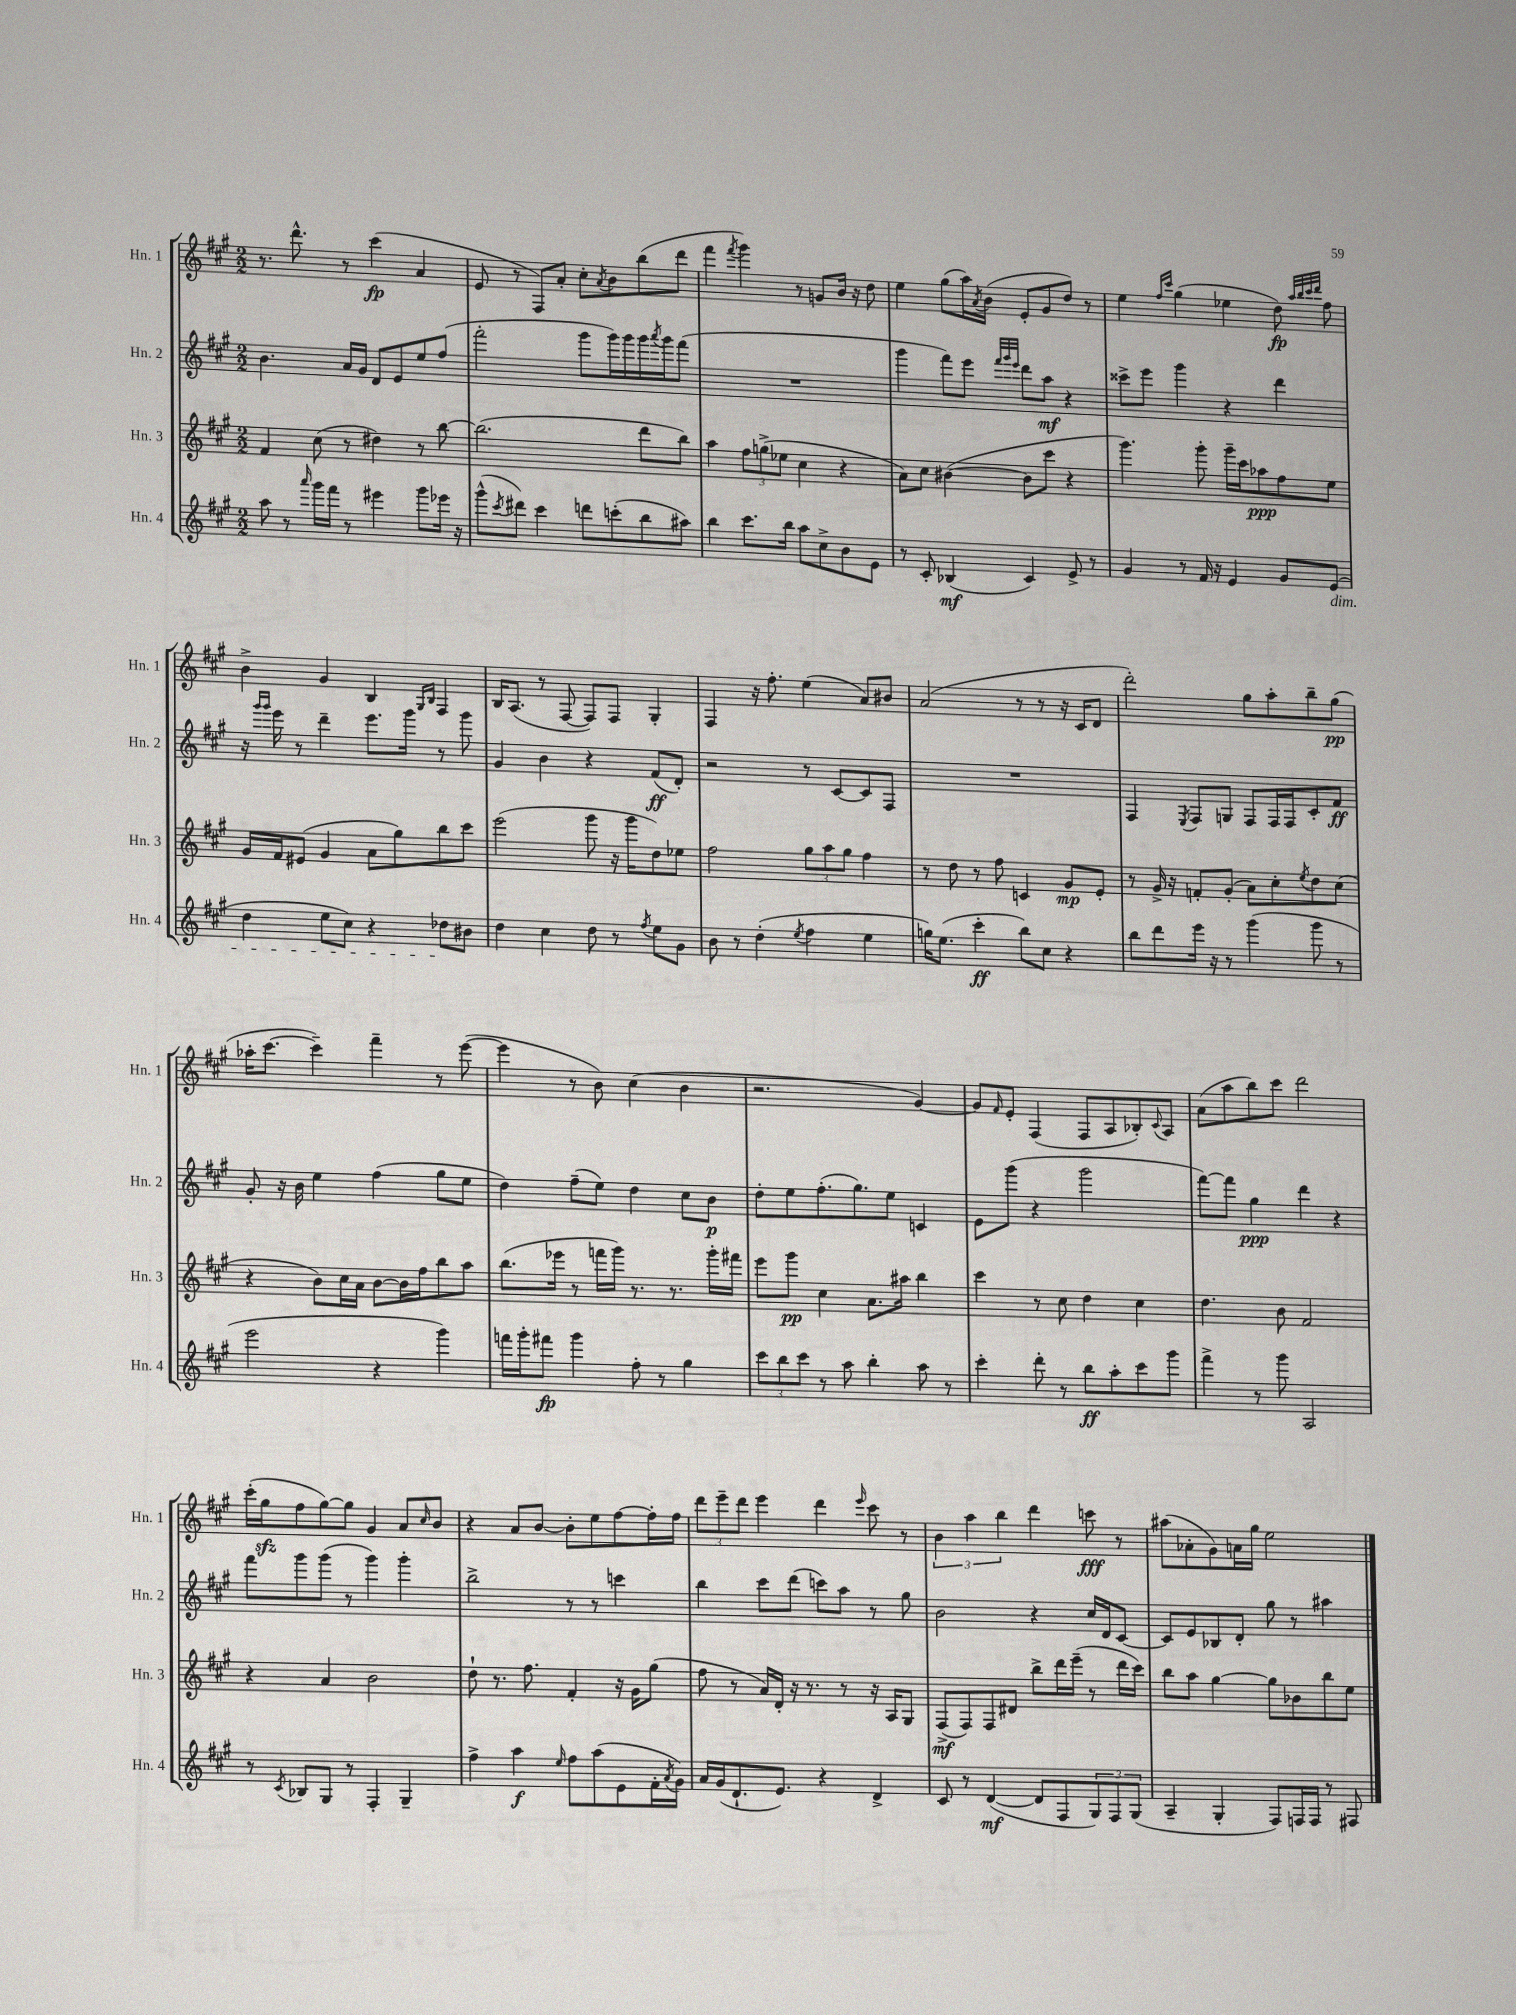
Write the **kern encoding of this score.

**kern	**dynam	**kern	**dynam	**kern	**dynam	**kern	**dynam
*part4	*part4	*part3	*part3	*part2	*part2	*part1	*part1
*staff4	*staff4	*staff3	*staff3	*staff2	*staff2	*staff1	*staff1
*I"Hn. 4	*	*I"Hn. 3	*	*I"Hn. 2	*	*I"Hn. 1	*
*I'Hn. 4	*	*I'Hn. 3	*	*I'Hn. 2	*	*I'Hn. 1	*
*clefG2	*	*clefG2	*	*clefG2	*	*clefG2	*
*k[f#c#g#]	*	*k[f#c#g#]	*	*k[f#c#g#]	*	*k[f#c#g#]	*
*M2/2	*	*M2/2	*	*M2/2	*	*M2/2	*
=125	=125	=125	=125	=125	=125	=125	=125
8aa\	.	4f#/	.	4.b\	.	8.r	.
8r	.	.	.	.	.	.	.
.	.	.	.	.	.	8.ddd^^\	.
16qqaaa/	.	.	.	.	.	.	.
16ggg#\LL	.	(8cc#\	.	.	.	.	.
16fff#\JJ	.	.	.	.	.	.	.
8r	.	8r	.	16a/LL	.	8r	.
.	.	.	.	16g#/JJ	.	.	.
4eee#X\	.	4dd#X\)	.	8d/L	.	(4ccc#\	fp
.	.	.	.	8e/	.	.	.
8ggg#\L	.	8r	.	8ee/	.	4a/	.
16eee-X\Jk	.	[8bb\	.	(8ff#/J	.	.	.
16r	.	.	.	.	.	.	.
=126	=126	=126	=126	=126	=126	=126	=126
(8ggg#^^\L	.	(2.bb\]	.	2fff#'\	.	8e/	.
8qccc#/	.	.	.	.	.	.	.
8ddd#X\J)	.	.	.	.	.	8r	.
4ccc#\	.	.	.	.	.	8F#/L)	.
.	.	.	.	.	.	8a'/J	.
8dddn\L	.	.	.	8ggg#\L	.	8cc#'\L	.
.	.	.	.	.	.	8qa/	.
(8cccn'\	.	.	.	16ggg#\L)	.	8b\	.
.	.	.	.	16ggg#\	.	.	.
8bb\	.	8ddd\L	.	16ggg#\	.	(8bb\	.
.	.	.	.	8qaaa/	.	.	.
.	.	.	.	16ggg#\J	.	.	.
8aa#X\J)	.	8bb\J)	.	(8fff#\J	.	8ddd\J	.
=127	=127	=127	=127	=127	=127	=127	=127
4bb\	.	4aa\	.	1r	.	4fff#\	.
.	.	.	.	.	.	8qfff#/	.
8.ccc#\L	.	12ff#\L	.	.	.	4ggg#\)	.
.	.	(12ggn^\	.	.	.	.	.
.	.	12ee-X\J	.	.	.	.	.
16bb\Jk	.	.	.	.	.	.	.
8aa\L	.	4cc#\	.	.	.	8r	.
8cc#^\	.	.	.	.	.	8gn/L	.
8b\	.	4r	.	.	.	16b/Jk	.
.	.	.	.	.	.	16r	.
8e\J	.	.	.	.	.	8dd\	.
=128	=128	=128	=128	=128	=128	=128	=128
8r	.	8a\L)	.	4ggg#\	.	4ee\	.
8c#'/	.	8cc#\J	.	.	.	.	.
(4B-X/	mf	([4b#X\	.	8fff#\L)	.	(8gg#\L	.
.	.	.	.	8eee\J	.	16aa\L)	.
.	.	.	.	.	.	8qa/	.
.	.	.	.	.	.	(16b\JJ	.
.	.	.	.	32qqfff#/LLL	.	.	.
.	.	.	.	32qqggg#/	.	.	.
.	.	.	.	32qqeee/JJJ	.	.	.
4c#/)	.	8b#\L]	.	8ddd\L	.	8e'/L	.
.	.	8ccc#\J	.	8aa\J	mf	8g#/	.
8e^/	.	4r	.	4r	.	8dd/J)	.
8r	.	.	.	.	.	8r	.
=129	=129	=129	=129	=129	=129	=129	=129
4g#/	.	4.ggg#\)	.	8ccc##X^\L	.	4ee\	.
.	.	.	.	8eee\J	.	.	.
.	.	.	.	.	.	16qqff#/LL	.
.	.	.	.	.	.	16qqccc#/JJ	.
8r	.	.	.	4ggg#\	.	(4gg#\	.
16f#/	.	8ggg#'\	.	.	.	.	.
16r	.	.	.	.	.	.	.
4e/	.	16ggg#~\LL	.	4r	.	4ee-X\	.
.	.	16ccc#\J	.	.	.	.	.
.	.	8aa-X\	ppp	.	.	.	.
8g#/L	.	8ff#\	.	4ddd\	.	8dd\)	fp
.	.	.	.	.	.	32qqaa/LLL	.
.	.	.	.	.	.	32qqbb/	.
.	.	.	.	.	.	32qqccc#/	.
.	.	.	.	.	.	32qqddd/JJJ	.
!LO:TX:b:i:t=dim.	!	!	!	!	!	!	!
(8e/J	.	8ee\J	.	.	.	8ff#\	.
!!LO:LB:g=z
=130	=130	=130	=130	=130	=130	=130	=130
4dd\	.	16g#/LL	.	16r	.	4b^\	.
.	.	.	.	16qqggg#/LL	.	.	.
.	.	.	.	16qqggg#/JJ	.	.	.
.	.	16f#/J	.	16eee\	.	.	.
.	.	(8e#X/J	.	8r	.	.	.
8ee\L	.	4g#/	.	4ddd~\	.	4g#/	.
8cc#\J)	.	.	.	.	.	.	.
4r	.	8a\L	.	8.eee\L	.	4B/	.
.	.	8gg#\)	.	.	.	.	.
.	.	.	.	16ggg#\Jk	.	.	.
.	.	.	.	.	.	16qqG#/LL	.
.	.	.	.	.	.	16qqB/JJ	.
8dd-X\L	.	8bb\	.	8r	.	4F#/	.
8b#X\J	.	8ccc#\J	.	8ggg#\	.	.	.
=131	=131	=131	=131	=131	=131	=131	=131
4dd\	.	(2eee\	.	4g#/	.	16B/KL	.
.	.	.	.	.	.	(8.A/J	.
4cc#\	.	.	.	4b\	.	8r	.
.	.	.	.	.	.	[8F#/	.
8dd\	.	8ggg#\	.	4r	.	8F#/L])	.
8r	.	16r	.	.	.	8F#/J	.
.	.	16ggg#\KL	.	.	.	.	.
8qff#/	.	.	.	.	.	.	.
8ee\L	.	8dd\)	.	(8f#/L	ff	4G#'/	.
8g#\J	.	8ee-X\J	.	8d'/J)	.	.	.
=132	=132	=132	=132	=132	=132	=132	=132
8b\	.	2ff#\	.	2r	.	4F#/	.
8r	.	.	.	.	.	.	.
(4dd'\	.	.	.	.	.	16r	.
.	.	.	.	.	.	8.ff#'\	.
8qee/	.	.	.	.	.	.	.
4ff#\	.	12gg#\L	.	8r	.	(4ee\	.
.	.	12aa\	.	.	.	.	.
.	.	.	.	[8c#/L	.	.	.
.	.	12gg#\J	.	.	.	.	.
4ee\	.	4ff#\	.	8c#/]	.	8a/L)	.
.	.	.	.	8F#/J	.	8b#X/J	.
=133	=133	=133	=133	=133	=133	=133	=133
16ggn\KL)	.	8r	.	1r	.	(2a/	.
(8.ee\J	.	.	.	.	.	.	.
.	.	8dd\	.	.	.	.	.
4ccc#'\	ff	8r	.	.	.	.	.
.	.	8ff#\	.	.	.	.	.
8bb\L)	.	4cn/	.	.	.	8r	.
8cc#\J	.	.	.	.	.	8r	.
4r	.	8g#/L	mp	.	.	16r	.
.	.	.	.	.	.	16c#/KL	.
.	.	8e'/J	.	.	.	8d/J	.
=134	=134	=134	=134	=134	=134	=134	=134
8bb\L	.	8r	.	4F#/	.	2ddd'\)	.
8ddd\	.	16g#^/	.	.	.	.	.
.	.	16r	.	.	.	.	.
.	.	.	.	8qE/	.	.	.
16eee\Jk	.	8fn'/L	.	8F#/L	.	.	.
16r	.	.	.	.	.	.	.
8r	.	(8g#'/J	.	8Gn/J	.	.	.
(4ggg#\	.	8a\L)	.	8F#/L	.	8gg#\L	.
.	.	8cc#'\	.	16F#/L	.	8aa'\	.
.	.	.	.	16F#/J	.	.	.
.	.	8qee/	.	.	.	.	.
8ggg#\	.	8dd\	.	8c#'/	.	8bb~\	.
8r	.	(8cc#\J	.	8f#/J	ff	(8gg#\J	pp
!!LO:LB:g=z
=135	=135	=135	=135	=135	=135	=135	=135
2eee\	.	4r	.	8g#'/	.	16aa-X'\KL	.
.	.	.	.	.	.	[8.ccc#\J	.
.	.	.	.	16r	.	.	.
.	.	.	.	16b\	.	.	.
.	.	8b\L)	.	4ee\	.	4ccc#~\])	.
.	.	16cc#\L	.	.	.	.	.
.	.	16a\JJ	.	.	.	.	.
4r	.	[8b\L	.	(4ff#\	.	4fff#~\	.
.	.	16b\L]	.	.	.	.	.
.	.	16ff#\J	.	.	.	.	.
4ggg#\)	.	8bb\	.	8gg#\L	.	8r	.
.	.	8aa\J	.	8ee\J	.	([8eee\	.
=136	=136	=136	=136	=136	=136	=136	=136
16fffn\LL	.	(8.bb\L	.	4dd\)	.	4eee\]	.
16ggg#'\J	.	.	.	.	.	.	.
8fff#X\J	fp	.	.	.	.	.	.
.	.	16eee-X\Jk	.	.	.	.	.
4ggg#\	.	8r	.	(8ff#~\L	.	8r	.
.	.	16fffn\LL	.	8ee\J)	.	8b\)	.
.	.	16ggg#\JJ)	.	.	.	.	.
8ff#'\	.	8.r	.	4dd\	.	(4cc#\	.
8r	.	.	.	.	.	.	.
.	.	8.r	.	.	.	.	.
4gg#\	.	.	.	8cc#\L	.	4b\	.
.	.	16ggg#'\LL	.	8b\J	p	.	.
.	.	16fff#X\JJ	.	.	.	.	.
=137	=137	=137	=137	=137	=137	=137	=137
12ccc#\L	.	8eee\L	.	8dd'\L	.	2.r	.
12bb\	.	.	.	.	.	.	.
.	.	8ggg#\J	pp	8ee\	.	.	.
12ccc#\J	.	.	.	.	.	.	.
8r	.	4cc#\	.	(8.ff#'\	.	.	.
8aa\	.	.	.	.	.	.	.
.	.	.	.	8.gg#\)	.	.	.
4bb'\	.	8.a\L	.	.	.	.	.
.	.	.	.	8ee\J	.	.	.
.	.	16aa#X\Jk	.	.	.	.	.
8aa\	.	4bb\	.	4cn/	.	[4g#/)	.
8r	.	.	.	.	.	.	.
=138	=138	=138	=138	=138	=138	=138	=138
4ccc#'\	.	4ccc#\	.	8e\L	.	8g#/L]	.
.	.	.	.	.	.	16qqf#/	.
.	.	.	.	(8ggg#\J	.	8e'/J	.
8ddd'\	.	8r	.	4r	.	(4F#/	.
8r	.	8cc#\	.	.	.	.	.
8bb\L	ff	4dd\	.	2ggg#\	.	8F#/L	.
8aa'\	.	.	.	.	.	8A/	.
8ccc#\	.	4cc#\	.	.	.	8B-X'/)	.
.	.	.	.	.	.	8qqc#/	.
8ggg#\J	.	.	.	.	.	8A/J	.
=139	=139	=139	=139	=139	=139	=139	=139
4fff#^\	.	4.dd\	.	[8fff#\L)	.	(8a\L	.
.	.	.	.	8fff#\J]	.	8aa\	.
8r	.	.	.	4gg#\	ppp	8bb\)	.
8ggg#\	.	8b\	.	.	.	8ccc#\J	.
2A/	.	2f#/	.	4ddd\	.	2ddd\	.
.	.	.	.	4r	.	.	.
!!LO:LB:g=z
=140	=140	=140	=140	=140	=140	=140	=140
8r	.	4r	.	8fff#\L	.	(16ccc#'\LL	.
.	.	.	.	.	.	16gg#zz\J	.
8qc#/	.	.	.	.	.	.	.
8B-X/L	.	.	.	8ggg#\	.	8ff#\	.
8G#/J	.	4a/	.	(8ggg#\J	.	[8gg#\)	.
8r	.	.	.	8r	.	8gg#\J]	.
4F#'/	.	2b\	.	4ggg#\)	.	4g#/	.
4G#~/	.	.	.	4ggg#'\	.	8a/L	.
.	.	.	.	.	.	16qqcc#/	.
.	.	.	.	.	.	8b/J	.
=141	=141	=141	=141	=141	=141	=141	=141
4ff#^\	.	8dd`\	.	2bb^\	.	4r	.
.	.	8.r	.	.	.	.	.
4aa\	f	.	.	.	.	8a/L	.
.	.	8.ff#\	.	.	.	.	.
.	.	.	.	.	.	[8b/J	.
16qqee/	.	.	.	.	.	.	.
8ff#\L	.	4f#'/	.	8r	.	8b'\L]	.
(8aa\	.	.	.	8r	.	8ee\	.
8e\	.	16r	.	4cccn\	.	[8ff#\	.
.	.	16g#\KL	.	.	.	.	.
16f#'\L	.	(8gg#\J	.	.	.	16ff#'\L]	.
8qa/	.	.	.	.	.	.	.
16g#\JJ)	.	.	.	.	.	16ff#\JJ	.
=142	=142	=142	=142	=142	=142	=142	=142
16a/LL	.	8ff#\	.	4bb\	.	12ddd\L	.
(16g#/J	.	.	.	.	.	.	.
.	.	.	.	.	.	12eee~\	.
8.d`/	.	8r	.	.	.	.	.
.	.	.	.	.	.	12ddd\J	.
.	.	16a/LL)	.	8ccc#\L	.	4eee\	.
8.e/J)	.	16d'/JJ	.	.	.	.	.
.	.	16r	.	(8ddd\J	.	.	.
.	.	8.r	.	.	.	.	.
4r	.	.	.	8cccn\L)	.	4ddd\	.
.	.	8r	.	8aa\J	.	.	.
.	.	.	.	.	.	16qqeee/	.
4d^/	.	16r	.	8r	.	8ccc#\	.
.	.	16A/KL	.	.	.	.	.
.	.	8G#/J	.	8gg#\	.	8r	.
=143	=143	=143	=143	=143	=143	=143	=143
8c#/	.	(8F#^/L	mf	2b\	.	6b\	.
8r	.	8F#/)	.	.	.	.	.
.	.	.	.	.	.	6aa\	.
([4d/	mf	8F#/	.	.	.	.	.
.	.	.	.	.	.	6bb\	.
.	.	8d#X/J	.	.	.	.	.
8d/L]	.	8bb^\L	.	4r	.	4ddd\	.
8F#/	.	16ddd\L	.	.	.	.	.
.	.	(16eee~\JJ	.	.	.	.	.
12G#/)	.	8r	.	16cc#/LL	.	8cccn\	fff
.	.	.	.	16d/J	.	.	.
12F#/	.	.	.	.	.	.	.
.	.	16ddd\LL	.	[8c#/J	.	8r	.
(12G#/J	.	.	.	.	.	.	.
.	.	16ccc#\JJ)	.	.	.	.	.
=144	=144	=144	=144	=144	=144	=144	=144
4A~/	.	8bb\L	.	8c#/L]	.	(8aa#X\L	.
.	.	8aa\J	.	8e/	.	8a-X'\	.
4G#'/	.	[4gg#\	.	8B-X/	.	8g#\)	.
.	.	.	.	8d'/J	.	16an\L	.
.	.	.	.	.	.	16gg#\JJ	.
8F#/L)	.	8gg#\L]	.	8gg#\	.	2ee\	.
16Fn/L	.	8b-X\	.	8r	.	.	.
16F/JJ	.	.	.	.	.	.	.
8r	.	8bb\	.	4aa#X\	.	.	.
8F#X/	.	8ee\J	.	.	.	.	.
==	==	==	==	==	==	==	==
*-	*-	*-	*-	*-	*-	*-	*-
